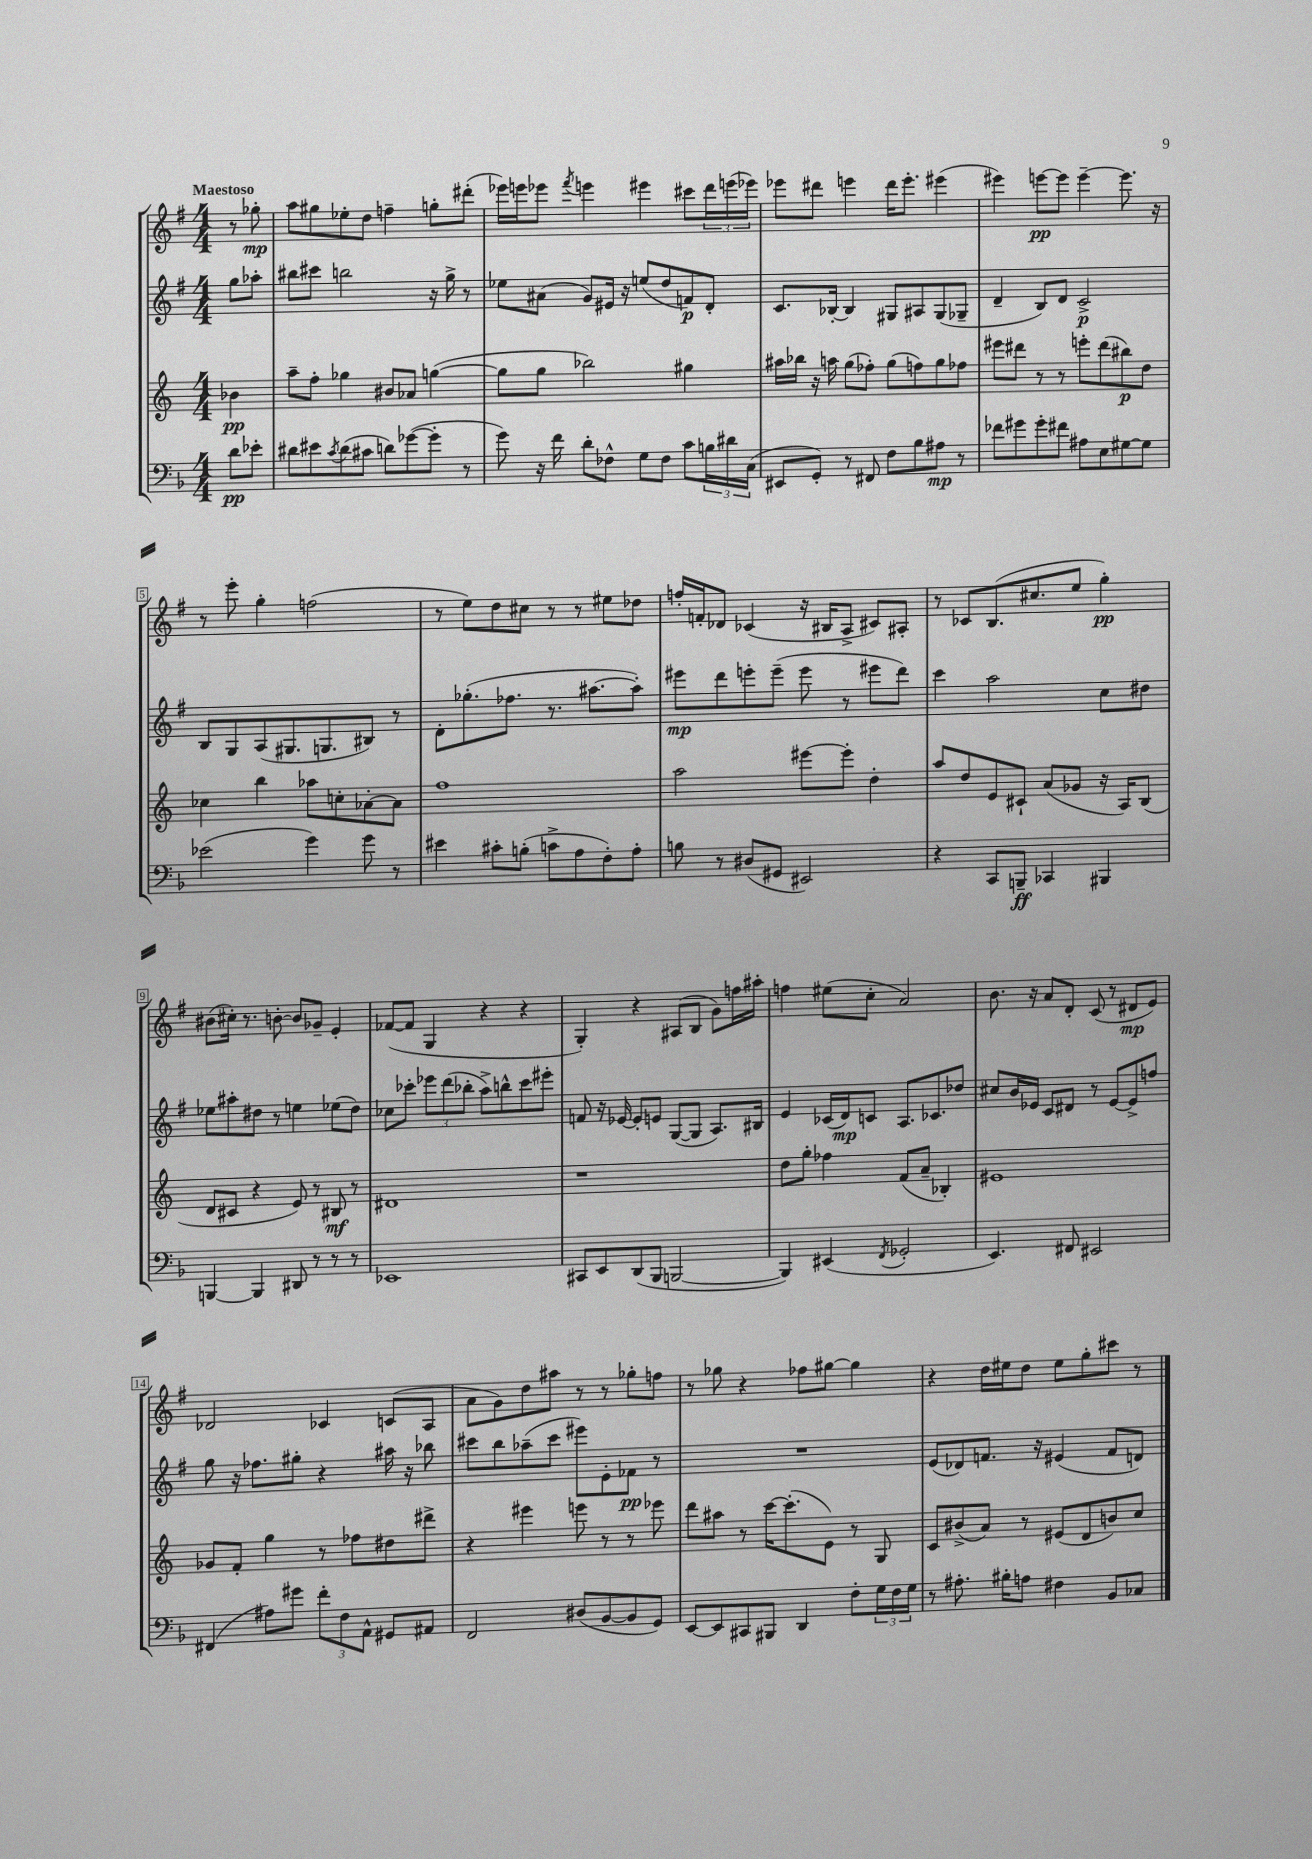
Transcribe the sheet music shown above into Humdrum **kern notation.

**kern	**kern	**kern	**kern
*staff4	*staff3	*staff2	*staff1
*clefF4	*clefG2	*clefG2	*clefG2
*k[b-]	*k[]	*k[f#]	*k[f#]
*M4/4	*M4/4	*M4/4	*M4/4
8d	4b-	8gg	8r
8e-'	.	8aa-'	8gg-'
=	=	=	=
8d#	8aa~	8bb#	8aa
8e#	8ff'	8ccc#	8gg#
8qc	.	.	.
(8d#	4gg-	2bb	8ee-'
8c#	.	.	8dd
8d)	8b#	.	4ff~
([8g-	8a-	.	.
8g-']	([4gg	16r	8gg'
.	.	16gg^	.
8r	.	8r	(8ddd#'
=	=	=	=
8g)	8gg]	8ee-	16eee-)
.	.	.	16eee
16r	8gg	(8a#	8eee-
16f	.	.	.
.	.	.	8qfff#
8d'	2bb-)	8g)	4eee
8F-^^	.	16e#	.
.	.	16r	.
8G	.	(8ee	4eee#
8F-	.	8dd	.
8c	4gg#	8f)	8ccc#
24B	.	8d'	24ddd
24d#	.	.	(24eee
(24C	.	.	24eee-)
=	=	=	=
8EE#	16aa#	8.c	8eee-
.	16bb-	.	.
8GG')	16r	.	8ddd#
.	16aa	[16B-'	.
8r	(8gg	4B-]	4eee
8FF#	8ff-')	.	.
8F	(8gg	8G#	16ddd#
.	.	.	8.eee'
8B-	8ff)	8A#	.
8A#	8gg	(8G#	(4eee#
8r	8ff-	8G-~	.
=	=	=	=
8f-	8eee#	4d~	4eee#)
8g#	8ddd#	.	.
8g#'	8r	8B)	[8eee
8f#	8r	8d	8eee]
8A#	8eee'	2c^	[4eee~
8E	(8ddd#	.	.
[8G#	8bb#)	.	8.eee]
8G#]	8dd	.	.
.	.	.	16r
=	=	=	=
(2e-	4cc-	8B	8r
.	.	8G	8eee'
.	4bb	(8A	4gg'
.	.	8.G#	.
4g)	8aa-	.	(2ff
.	.	8.G	.
.	8cc'	.	.
8g	[8a-'	8B#)	.
8r	8a-]	8r	.
=	=	=	=
4e#	1ff	8d'	8r
.	.	(8.gg-'	8ee)
8c#'	.	.	8dd
.	.	8.ff-	.
(8B'	.	.	8cc#
8c^	.	8.r	8r
8A	.	.	8r
.	.	[8.aa#	.
8F')	.	.	8ee#
8A'	.	8aa#'])	8dd-
=	=	=	=
8B	2aa	8eee#	16ff'
.	.	.	16f'
8r	.	8ddd	8d-
(8D#	.	8eee'	(4c-
8GG#	.	(8eee~	.
2EE#)	[8eee#	8eee	16r
.	.	.	16B#
.	8eee#']	8r	8A^
.	4dd'	8eee#	8c#)
.	.	8ddd)	8A#'
=	=	=	=
4r	8aa	4ccc	8r
.	8dd	.	8c-
8CC	8e	2aa	(8.B
8BBB~	8c#`	.	.
.	.	.	8.cc#
4CC-	(8a	.	.
.	8g-	.	8ee
4BBB#	16r	8cc	4gg')
.	16A)	.	.
.	(8B	8dd#	.
=	=	=	=
[4BBB	8d	8ee-	(8b#
.	8c#	8aa#'	16cc#')
.	.	.	8.r
4BBB]	4r	8dd#	.
.	.	8r	[8b'
8DD#	8e)	4ee	8b]
8r	8r	.	8g-~
8r	8B#	(8ee-	4e'
8r	8r	8dd#)	.
=	=	=	=
1EE-	1d#	8cc-	([8f-
.	.	8ccc-'	8f-]
.	.	12eee-	4G
.	.	(12ddd	.
.	.	12bb-'	.
.	.	8aa^)	4r
.	.	8bb^^	.
.	.	8ccc-	4r
.	.	8eee#'	.
=	=	=	=
8CC#	1r	8f	4G')
8EE	.	16r	.
.	.	[16e-	.
(8DD	.	8e-']	4r
8BBB-	.	8e	.
[2BBB	.	([8G	(8A#
.	.	8G]	8B
.	.	8.A)	8g)
.	.	.	16ff
.	.	16B#	16aa#'
=	=	=	=
4BBB])	8dd	4e	4ff
.	8gg'	.	.
(4EE#	4ff-	(16c-	(8ee#
.	.	16d)	.
.	.	8c	8cc'
8qFF	.	.	.
2GG-'	(8f	8.A	2a)
.	8a~	.	.
.	.	8.c-	.
.	4B-')	.	.
.	.	8dd-	.
=	=	=	=
4.EE)	1e#	8cc#	8.b
.	.	16b	.
.	.	16e-	16r
.	.	8c	8a
8FF#	.	8d#	8d'
2EE#	.	8r	(8c
.	.	[8e-	8r
.	.	8e-^]	8d#
.	.	8ff	8e)
=	=	=	=
(4FF#	8g-	8gg	2d-
.	8f'	16r	.
.	.	8.ff-	.
8A#)	4gg	.	.
8g#	.	8gg#'	.
12f'	8r	4r	4c-
12F	.	.	.
.	8ff-	.	.
12AA^^	.	.	.
8GG#	8dd#	16aa#	(8c
.	.	16r	.
8AA#	8ddd#^	8bb-	8A
=	=	=	=
2FF	4r	8ccc#	8a
.	.	8bb	8g)
.	4eee#	(8aa-~	8dd
.	.	8ccc#	8aa#
(8D#	8eee	8eee#)	8r
[8BB-	8r	8e'	8r
8BB-]	8r	8f-	8gg-'
8GG)	8eee-	8r	8ff
=	=	=	=
[8EE	8ddd	1r	8r
8EE]	8aa#	.	8gg-
8CC#	8r	.	4r
8BBB#	[16ccc	.	.
.	(8.ccc']	.	.
4DD	.	.	8ff-
.	8e)	.	[8gg#
8F'	8r	.	4gg#]
24G	8G	.	.
24F	.	.	.
24G	.	.	.
=	=	=	=
8r	8c	(8e	4r
8.A#'	(8b#^	8d-)	.
.	8a)	8.f	16dd
16B#'	.	.	16ee#
8A	8r	.	8dd
.	.	16r	.
4F#	(8e#	(4e#	8ee#
.	8d	.	8gg'
8BB-	8b)	8f	8ccc#
8C-	8cc	8d)	8r
==	==	==	==
*-	*-	*-	*-
